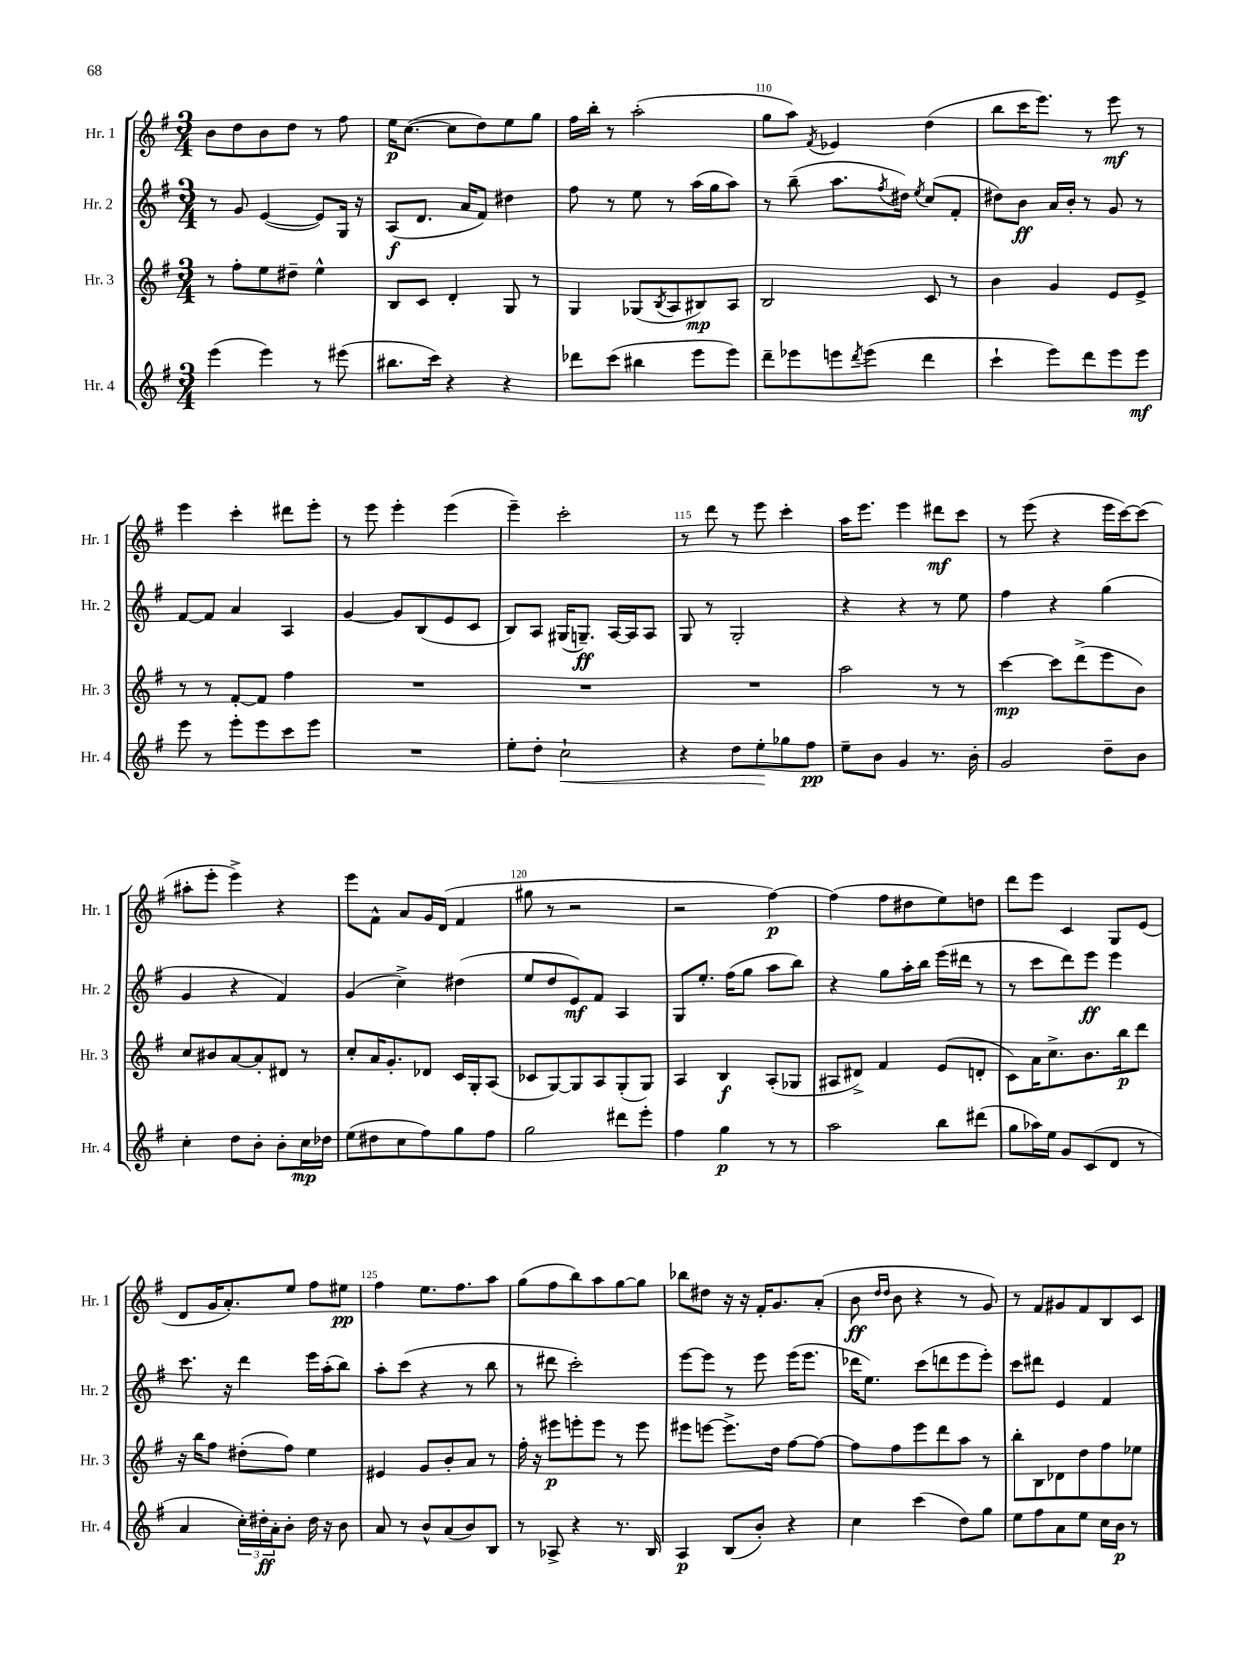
<<
\new StaffGroup <<
\new Staff = "s0" \with { instrumentName = "Hr. 1" shortInstrumentName = "Hr. 1" } {
    \clef treble \key g \major \numericTimeSignature \time 3/4
    b'8 d''8 b'8 d''8 r8 fis''8 |
    e''16\p c''8.~( c''8 d''8) e''8 g''8 |
    fis''16 b''16-. r8 a''2-.( |
    g''8 a''8) \acciaccatura { fis'8 } ees'4 d''4( |
    b''8 c'''16 e'''8.) r8 e'''8\mf r8 |
    e'''4 c'''4-. dis'''8 e'''8-. |
    r8 e'''8 e'''4-. e'''4( |
    e'''4--) c'''2-. |
    r8 d'''8 r8 e'''8 c'''4-. |
    a''16 e'''8. e'''4 dis'''8\mf c'''8 |
    r8 e'''8( r4 e'''16 c'''16~) c'''8( |
    ais''8-. e'''8-. e'''4->) r4 |
    e'''8 fis'8-^ a'8 g'16 d'16( fis'4 |
    gis''8 r8 r2 |
    r2 fis''4~\p) |
    fis''4( fis''8 dis''8 e''8) d''8 |
    d'''8 e'''8 c'4 g8 e'8( |
    d'8 g'16 a'8.-.) e''8 fis''8 eis''8\pp |
    fis''4 e''8. fis''8. a''8 |
    g''8( fis''8 b''8) a''8 g''8~ g''8 |
    bes''8 dis''8 r16 r16 fis'16-. g'8. a'8-.( |
    b'8\ff \grace { d''16 d''16 } b'8 r4 r8 g'8) |
    r8 fis'8 gis'8 fis'8 b8 c'8 \bar "|." |
}
\new Staff = "s1" \with { instrumentName = "Hr. 2" shortInstrumentName = "Hr. 2" } {
    \clef treble \key g \major \numericTimeSignature \time 3/4
    r8 g'8 e'4~( e'8) g16 r16 |
    a8\f( d'8. a'16 fis'8) dis''4 |
    fis''8 r8 e''8 r8 a''16( g''16 a''8) |
    r8 b''8--( a''8. \acciaccatura { fis''8 } dis''16) \acciaccatura { e''8 } c''8( fis'8-. |
    dis''8) b'8\ff a'16 b'16-. r8 g'8 r8 |
    fis'8~ fis'8 a'4 a4 |
    g'4~ g'8 b8( e'8 c'8 |
    b8) a8 gis16( g8.--\ff) a16~ a16 a8 |
    g8 r8 g2-. |
    r4 r4 r8 e''8 |
    fis''4 r4 g''4( |
    g'4 r4 fis'4) |
    g'4( c''4->) dis''4( |
    e''8 d''8 e'8\mf) fis'8 a4 |
    g8 e''8.-. fis''16( g''8 a''8 b''8) |
    r4 g''8 a''16-. b''16 e'''16( dis'''16 r8 |
    r8 c'''8 d'''8) e'''8\ff e'''4 |
    c'''8. r16 d'''4 e'''16 a''16-.( b''8) |
    a''8-. c'''8( r4 r8 b''8 |
    r8 dis'''8 c'''2-.) |
    e'''8~ e'''8 r8 e'''8 e'''16( e'''8. |
    des'''16 e''8.) c'''8( d'''8 e'''8 e'''8-.) |
    c'''8 dis'''8 e'4 fis'4 \bar "|." |
}
\new Staff = "s2" \with { instrumentName = "Hr. 3" shortInstrumentName = "Hr. 3" } {
    \clef treble \key g \major \numericTimeSignature \time 3/4
    r8 fis''8-. e''8 dis''8-- e''4-^ |
    b8 c'8 d'4-. g8 r8 |
    g4 ges8( \acciaccatura { b8 } a8 bis8\mp) a8 |
    b2 c'8 r8 |
    b'4 g'4 e'8 e'8-> |
    r8 r8 fis'8~-. fis'8 fis''4 |
    R2. |
    R2. |
    R2. |
    a''2 r8 r8 |
    c'''4~\mp c'''8 d'''8->( e'''8 b'8) |
    c''8 bis'8 a'8~ a'8-. dis'8 r8 |
    c''8-. a'16 g'8.-. des'8 c'16 g16-. a8( |
    ces'8 g8~) g8 a8 g8-.( g8) |
    a4 b4\f a8-.( ges8 |
    ais8 dis'8->) fis'4 e'8( d'8-. |
    c'8) a'16 c''8.-> b'8. b''16\p d'''8 |
    r16 b''16 fis''8 dis''8-.( fis''8) e''4 |
    eis'4 g'8 b'8-. a'8 r8 |
    fis''16-. r16 eis'''8\p e'''8-. e'''8 r8 e'''8 |
    eis'''8 e'''8~ e'''8.-> d''16 fis''8~ fis''8~ |
    fis''8 fis''8 e'''8 d'''8 a''8 r8 |
    b''8-. b8 des'8 d''8 fis''8 ees''8 \bar "|." |
}
\new Staff = "s3" \with { instrumentName = "Hr. 4" shortInstrumentName = "Hr. 4" } {
    \clef treble \key g \major \numericTimeSignature \time 3/4
    e'''4( e'''4) r8 eis'''8( |
    bis''8. c'''16) r4 r4 |
    des'''8 c'''8( bis''4 e'''8 e'''8) |
    d'''8-- ees'''8 e'''8 \acciaccatura { d'''8 } e'''8( d'''4 |
    c'''4-! e'''8) d'''8 e'''8 e'''8\mf |
    e'''8 r8 e'''8-. e'''8 c'''8 e'''8 |
    R2. |
    e''8-. d''8-. c''2-!\< |
    r4 d''8 e''8-.\! ges''8 fis''8\pp |
    e''8-- b'8 g'4 r8. b'16-. |
    g'2 d''8-- b'8 |
    c''4-. d''8 b'8-. b'8-. c''16\mp des''16 |
    e''8( dis''8 c''8 fis''8) g''8 fis''8 |
    g''2 dis'''8 e'''8-. |
    fis''4 g''4\p r8 r8 |
    a''2 b''8 dis'''8( |
    g''8 aes''16) e''16 g'8 c'8( d'8 r8 |
    a'4 \tuplet 3/2 { c''16-.) dis''16-.\ff a'16-. } b'8-. dis''16 r16 b'8 |
    a'8 r8 b'8-^ a'8( b'8) b8 |
    r8 aes8-> r4 r8. b16 |
    a4\p b8( b'8-.) r4 |
    c''4 c'''4( d''8) g''8 |
    e''8 fis''8 a'8 e''8 c''16 b'16\p r8 \bar "|." |
}
>>
>>
\layout { \context { \Score currentBarNumber = #107 \override BarNumber.break-visibility = ##(#f #t #t) barNumberVisibility = #(every-nth-bar-number-visible 5) } }
